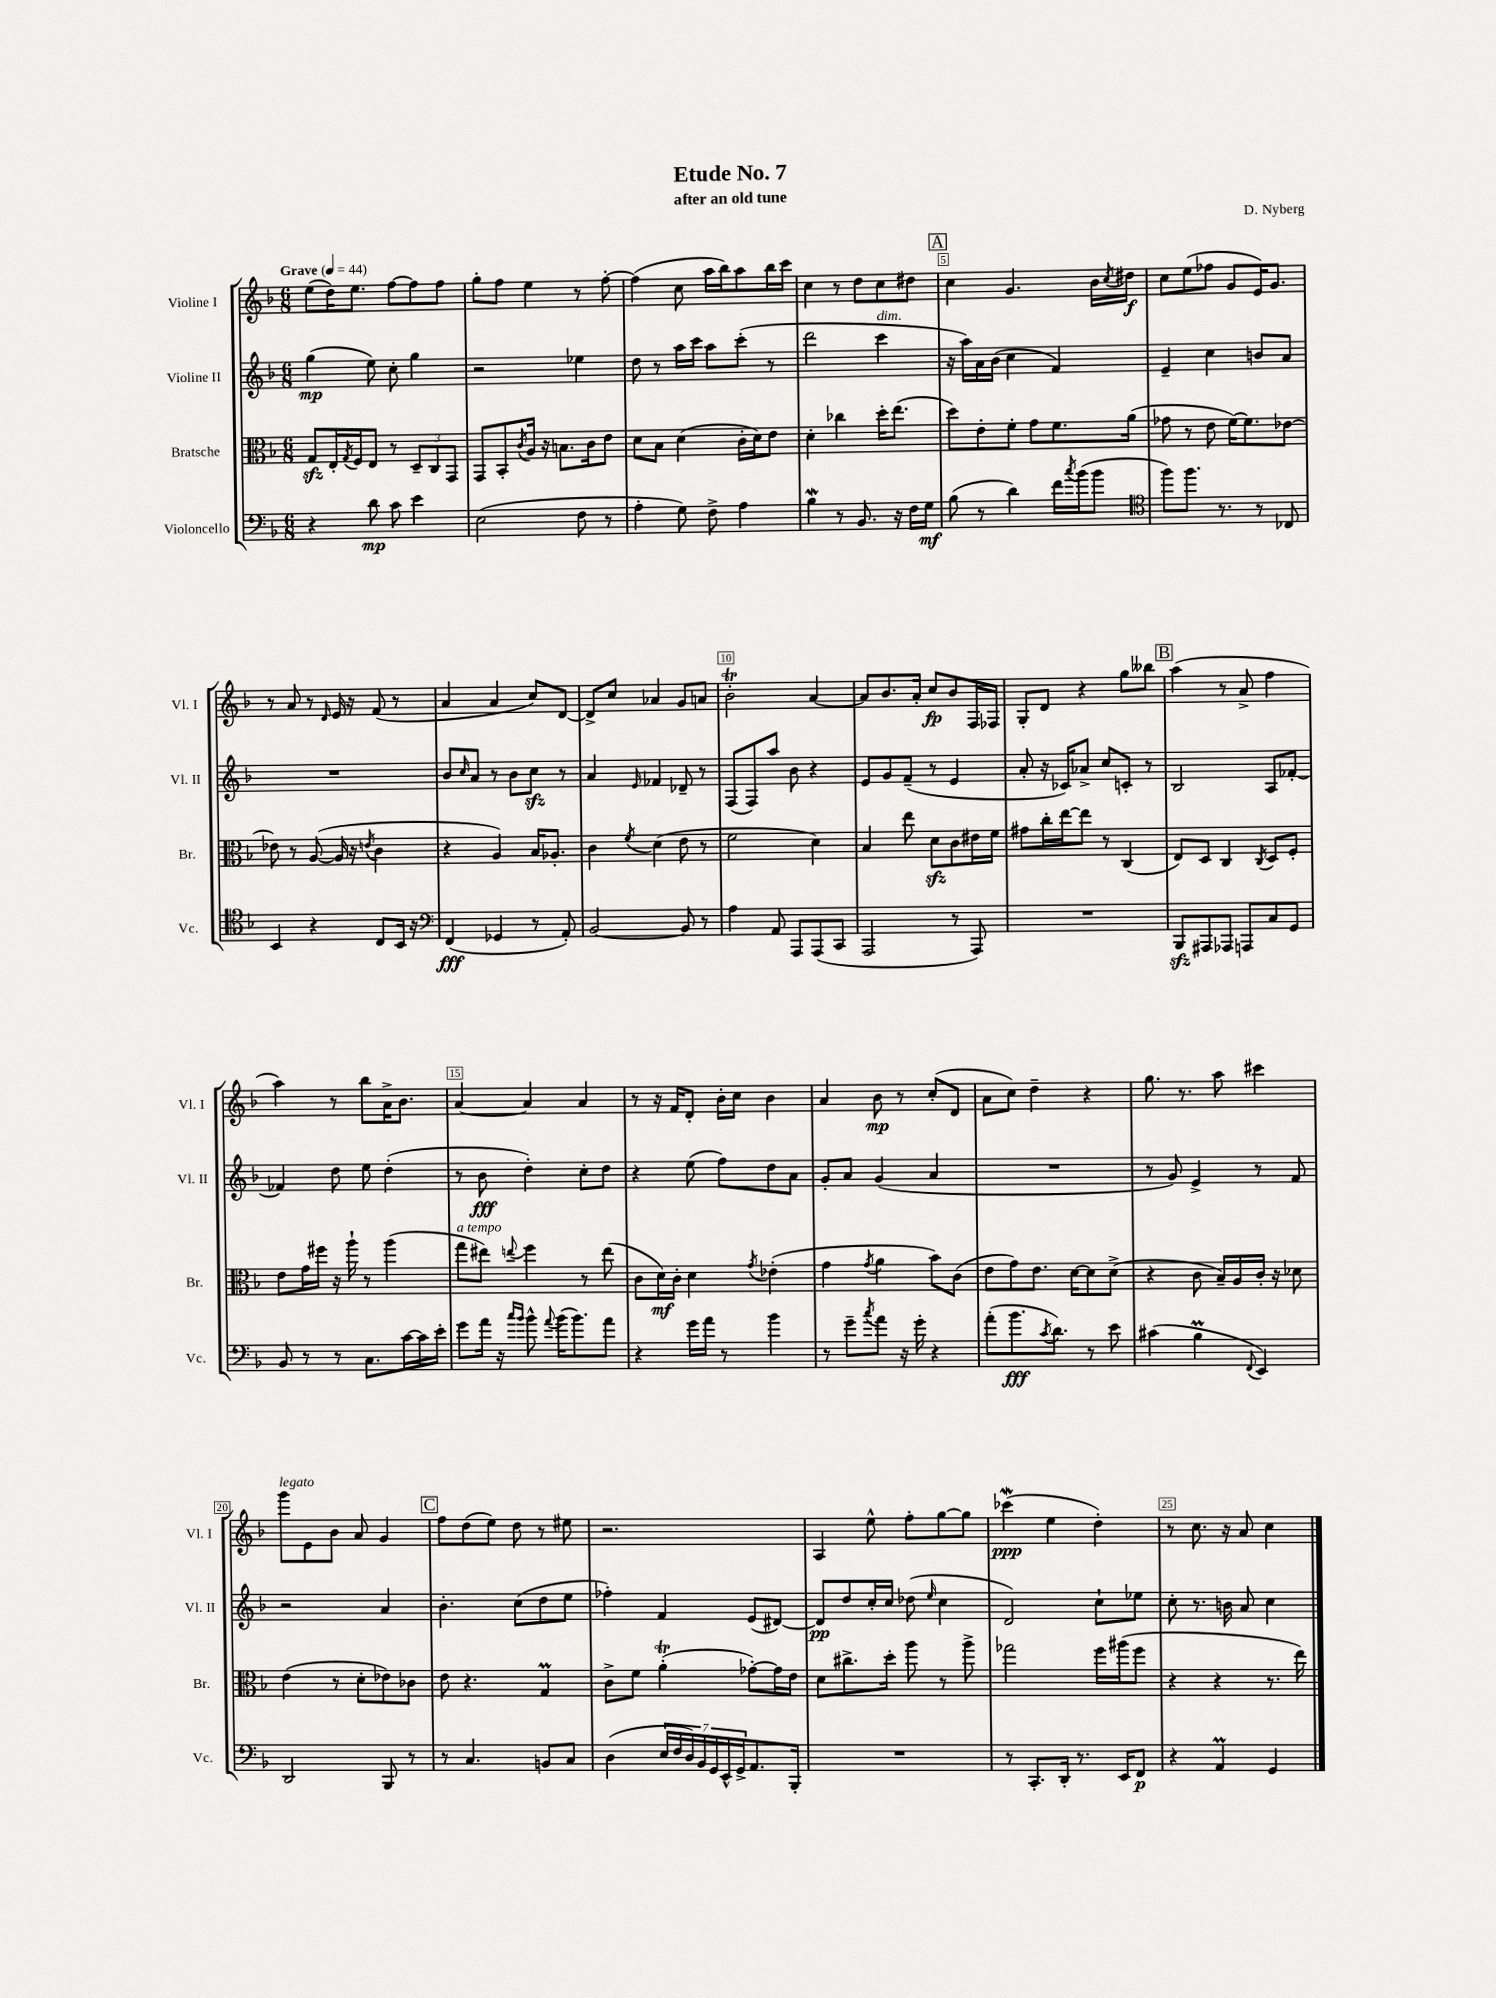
\header { title = "Etude No. 7" composer = "D. Nyberg" subtitle = "after an old tune" }
<<
\new StaffGroup <<
\new Staff = "s0" \with { instrumentName = "Violine I" shortInstrumentName = "Vl. I" } {
    \clef treble \key f \major \numericTimeSignature \time 6/8 \tempo "Grave" 4 = 44
    e''8( d''16) e''8. f''8~ f''8 f''8 |
    g''8-. f''8 e''4 r8 f''8~-. |
    f''4( c''8 a''16 bes''16) a''8 bes''16 c'''16 |
    c''4 r8 d''8 c''8 dis''8 |
    \mark \markup { \box "A" } c''4 g'4. bes'16 \acciaccatura { c''8 } dis''16\f |
    c''8 e''8( fes''8 g'8 e'16) g'8. |
    r8 a'8 r8 \grace { d'16 } e'16 r16 f'8( r8 |
    a'4 a'4 c''8) d'8~ |
    d'8-> c''8 aes'4 g'8 a'8 |
    bes'2-.\trill a'4~ |
    a'8 bes'8. a'16-. c''8\fp bes'8 f16 fes16 |
    g8-. d'8 r4 g''8 beses''8 |
    \mark \markup { \box "B" } a''4( r8 a'8-> f''4 |
    a''4) r8 bes''8 a'16-> bes'8. |
    a'4~ a'4 a'4 |
    r8 r16 f'16 d'8-. bes'16-. c''16 bes'4 |
    a'4 bes'8\mp r8 c''8-.( d'8 |
    a'8 c''8) d''4-- r4 |
    g''8. r8. a''8 cis'''4 |
    g'''8^\markup { \italic "legato" } e'8 bes'8 a'8 g'4 |
    \mark \markup { \box "C" } f''8 d''8( e''8) d''8 r8 eis''8 |
    r2. |
    a4 e''8-^ f''8-. g''8~ g''8 |
    ces'''4\mordent\ppp( e''4 d''4-.) |
    r8 c''8. r16 a'8 c''4 \bar "|." |
}
\new Staff = "s1" \with { instrumentName = "Violine II" shortInstrumentName = "Vl. II" } {
    \clef treble \key f \major \numericTimeSignature \time 6/8
    g''4\mp( e''8) c''8-. g''4 |
    r2 ees''4 |
    d''8 r8 a''16 c'''16 a''8 c'''8-.( r8 |
    d'''2 c'''4^\markup { \italic "dim." } |
    \mark \markup { \box "A" } r16 a''16) a'16 bes'16( c''4 f'4) |
    e'4-- c''4 b'8 a'8 |
    R2. |
    bes'8 \grace { c''16 } a'8 r8 bes'8 c''8\sfz r8 |
    a'4 \grace { e'16 } fes'4 des'8-- r8 |
    f8( f8) a''8 bes'8 r4 |
    e'8 g'8 f'8--( r8 e'4 |
    a'8-. r16 ces'16) aes'8-> c''8 c'8-. r8 |
    \mark \markup { \box "B" } bes2 a8 fes'8~-. |
    fes'4 d''8 e''8 d''4-.( |
    r8 bes'8\fff d''4-.) c''8-. d''8 |
    r4 e''8( f''8) d''8 a'8 |
    g'8-. a'8 g'4( a'4 |
    R2. |
    r8 g'8) e'4-> r8 f'8 |
    r2 a'4 |
    \mark \markup { \box "C" } bes'4.-. c''8( d''8 e''8 |
    fes''4-.) f'4 e'8( dis'8~) |
    dis'8\pp d''8 c''16-. c''16 des''8( \grace { e''16 } c''4 |
    d'2) c''8-! ees''8 |
    c''8-. r8. b'16 a'8 c''4 \bar "|." |
}
\new Staff = "s2" \with { instrumentName = "Bratsche" shortInstrumentName = "Br." } {
    \clef alto \key f \major \numericTimeSignature \time 6/8
    g8\sfz e16-. \acciaccatura { g8 } f16 e8 r8 \tuplet 3/2 { d8-- c8 g,8 } |
    g,8 bes,8-. \acciaccatura { c'8 } a16 r16 b8. c'16 e'8 |
    d'8 bes8 d'4( c'16-. d'16) e'8 |
    d'4-. ces''4 d''16-. e''8.( |
    \mark \markup { \box "A" } d''8) e'8-. f'8-. g'8 f'8. a'16( |
    ges'8 r8 e'8 f'16~) f'8. ees'8~ |
    ees'8 r8 a8~( a16 r16 \acciaccatura { e'8 } c'4 |
    r4 a4) bes16 aes8.-. |
    c'4 \acciaccatura { f'8 } d'4( e'8 r8 |
    f'2 d'4) |
    bes4 e''8 d'8\sfz c'8 eis'16 f'16 |
    gis'8 c''16-. e''16~ e''8 r8 c4( |
    \mark \markup { \box "B" } e8) d8 c4 \acciaccatura { c8 } d8 f8-. |
    e'8 g'16 fis''16 r16 a''16-! r8 a''4( |
    g''8^\markup { \italic "a tempo" } eis''8) \appoggiatura { e''8 } f''4 r8 e''8( |
    c'8 d'16\mf) c'16-. d'4 \acciaccatura { g'8 } ees'4-.( |
    g'4 \acciaccatura { g'8 } a'4 bes'8) c'8( |
    e'8 g'8) e'8. d'16~ d'8 d'8->( |
    r4 c'8 bes16--) a16 c'16-. r16 des'8 |
    e'4( r8 d'8-. ees'8) ces'8 |
    \mark \markup { \box "C" } e'8 r4. g4\prall |
    c'8-> f'8 a'4-.\trill( ges'8~-.) ges'16 e'16 |
    d'8 cis''8.-> d''16-. a''8 r8 a''8-> |
    ges''2 f''16 ais''16( f''8 |
    r4 r4 r8. e''16) \bar "|." |
}
\new Staff = "s3" \with { instrumentName = "Violoncello" shortInstrumentName = "Vc." } {
    \clef bass \key f \major \numericTimeSignature \time 6/8
    r4 d'8\mp c'8 e'4 |
    e2( f8 r8 |
    a4-. g8) f8-> a4 |
    bes4\mordent r8 bes,8. r16 f16 g16\mf |
    \mark \markup { \box "A" } bes8( r8 d'4) f'16 \acciaccatura { c''8 } bes'16( bes'8 |
    \clef tenor f''8) f''8. r8. r8 ces8 |
    bes,4 r4 c8 bes,16 r16 |
    \clef bass f,4\fff( ges,4 r8 a,8-.) |
    bes,2~ bes,8 r8 |
    a4 a,8 a,,8 a,,8( c,8 |
    a,,2 r8 a,,8) |
    R2. |
    \mark \markup { \box "B" } bes,,8\sfz ais,,8 aes,,8 a,,8 c8 g,8 |
    bes,8 r8 r8 c8. c'16~ c'16 e'16-. |
    g'8 a'16 r16 \grace { c''16 bes'16 } bes'8-^ \appoggiatura { a'8 } bes'16( bes'8.) a'8 |
    r4 g'16 a'16 r8 bes'4 |
    r8 g'8-- \acciaccatura { c''8 } a'8 r16 g'16-. r4 |
    a'8-.( bes'8.\fff \acciaccatura { c'8 } d'8.) r8 e'8 |
    cis'4( bes4\prall \appoggiatura { f,8 } e,4) |
    d,2 bes,,8 r8 |
    \mark \markup { \box "C" } r8 c4. b,8 c8 |
    d4( \tuplet 7/4 { e16 f16 d16) bes,16 g,16 e,16-^ g,16-> } a,8. bes,,16-. |
    R2. |
    r8 c,8.-. d,16-. r8. e,16 f,8\p |
    r4 a,4\prall g,4 \bar "|." |
}
>>
>>
\layout { \context { \Score \override BarNumber.break-visibility = ##(#f #t #t) barNumberVisibility = #(every-nth-bar-number-visible 5) \override BarNumber.stencil = #(make-stencil-boxer 0.1 0.3 ly:text-interface::print) } }
